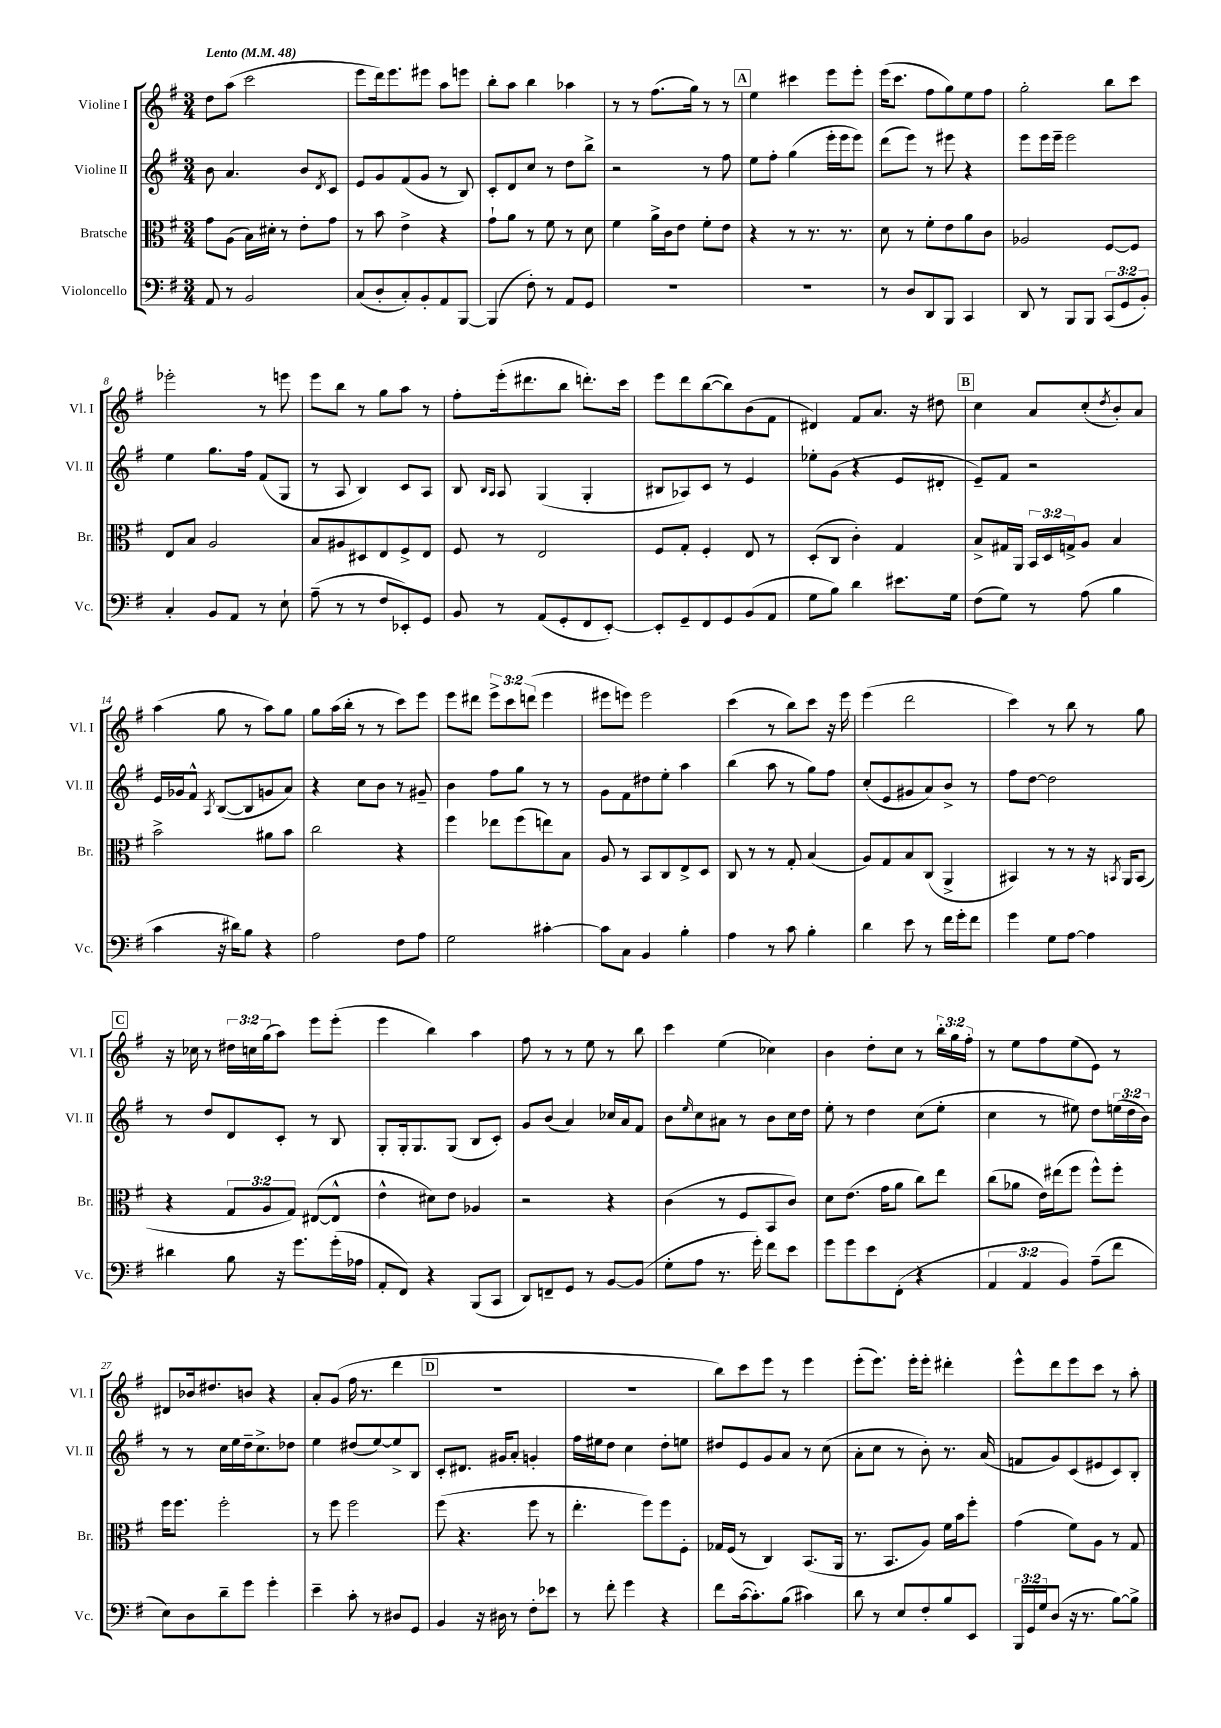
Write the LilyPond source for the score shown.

<<
\new StaffGroup <<
\new Staff = "s0" \with { instrumentName = "Violine I" shortInstrumentName = "Vl. I" } {
    \clef treble \key g \major \numericTimeSignature \time 3/4 \override Staff.TupletNumber.text = #tuplet-number::calc-fraction-text \tempo "Lento" 4 = 48
    d''8 a''8( c'''2 |
    e'''8 d'''16) e'''8. eis'''8 a''8 e'''8 |
    b''8-. a''8 b''4 aes''4 |
    r8 r8 fis''8.( g''16) r8 r8 |
    \mark \markup { \box "A" } e''4 cis'''4 e'''8 e'''8-. |
    e'''16( c'''8. fis''8 g''8) e''8 fis''8 |
    g''2-. b''8 c'''8 |
    ees'''2-. r8 e'''8 |
    e'''8 b''8 r8 g''8 a''8 r8 |
    fis''8-. e'''16-.( dis'''8. b''8 d'''8.-.) c'''16 |
    e'''8 d'''8 b''8~( b''8) b'8( fis'8 |
    dis'4) fis'8 a'8. r16 dis''8 |
    \mark \markup { \box "B" } c''4 a'8 c''8-.( \acciaccatura { d''8 } b'8-.) a'8 |
    a''4( g''8 r8 a''8) g''8 |
    g''8 a''16( b''16-. r8 r8 c'''8) e'''8 |
    e'''8 dis'''8 \tuplet 3/2 { e'''8-> c'''8 d'''8( } e'''4 |
    eis'''8 e'''8) e'''2 |
    c'''4( r8 b''8) c'''8 r16 e'''16 |
    e'''4( d'''2 |
    c'''4) r8 b''8 r8 g''8 |
    \mark \markup { \box "C" } r16 ces''16 r8 \tuplet 3/2 { dis''16 c''16 g''16( } a''8) e'''8 e'''8-.( |
    e'''4 b''4) a''4 |
    fis''8 r8 r8 e''8 r8 b''8 |
    c'''4 e''4( ces''4) |
    b'4 d''8-. c''8 r8 \tuplet 3/2 { b''16-. g''16 fis''16-. } |
    r8 e''8 fis''8 e''8( e'8) r8 |
    dis'8 bes'16 dis''8. b'8 r4 |
    a'8-. g'8( fis''16 r8. d'''4 |
    \mark \markup { \box "D" } R2. |
    R2. |
    b''8) c'''8 e'''8 r8 e'''4 |
    e'''8-.( e'''8.) e'''16-. e'''8-. dis'''4-. |
    e'''8-^ d'''8 e'''8 c'''8 r8 a''8-. \bar "|." |
}
\new Staff = "s1" \with { instrumentName = "Violine II" shortInstrumentName = "Vl. II" } {
    \clef treble \key g \major \numericTimeSignature \time 3/4 \override Staff.TupletNumber.text = #tuplet-number::calc-fraction-text
    b'8 a'4. b'8 \acciaccatura { d'8 } c'8 |
    e'8 g'8 fis'8( g'8 r8 b8) |
    c'8-. d'8 c''8 r8 d''8 b''8-> |
    r2 r8 fis''8 |
    \mark \markup { \box "A" } e''8 fis''8-. g''4( e'''16-. e'''16 e'''8) |
    d'''8( e'''8) r8 eis'''8 r4 |
    e'''8 e'''16 e'''16-- e'''2 |
    e''4 g''8. fis''16 fis'8( g8 |
    r8 a8 b4) c'8 a8 |
    b8 \grace { b16 a16 } a8 g4( g4-. |
    bis8 aes8) c'8 r8 e'4 |
    ees''8-. g'8( r4 e'8 dis'8-. |
    \mark \markup { \box "B" } e'8--) fis'8 r2 |
    e'16 ges'16 fis'8-^ \acciaccatura { a8 } b8~( b8 g'8 a'8) |
    r4 c''8 b'8 r8 gis'8-- |
    b'4 fis''8 g''8 r8 r8 |
    g'8 fis'8 dis''8 e''8-. a''4 |
    b''4( a''8 r8 g''8) fis''8 |
    c''8-.( e'8 gis'8 a'8) b'8-> r8 |
    fis''8 d''8~ d''2 |
    \mark \markup { \box "C" } r8 d''8 d'8 c'8-. r8 b8 |
    g8-. g16-. g8. g8( b8 c'8-.) |
    g'8 b'8( a'4) ces''16 a'16 fis'8 |
    b'8 \grace { e''16 } c''8 ais'8 r8 b'8 c''16 d''16 |
    e''8-. r8 d''4 c''8( e''8-. |
    c''4 r8 eis''8) d''8 \tuplet 3/2 { e''16( d''16 b'16) } |
    r8 r8 c''16 e''16 d''16-- c''8.-> des''8 |
    e''4 dis''8( e''8~) e''8-> b8 |
    \mark \markup { \box "D" } c'8-. dis'8. gis'16 a'8-. g'4-. |
    fis''16 eis''16 d''8 c''4 d''8-. e''8 |
    dis''8 e'8 g'8 a'8 r8 c''8( |
    a'8-. c''8 r8 b'8-.) r8. a'16( |
    f'8 g'8) c'8( eis'8 c'8) b8-. \bar "|." |
}
\new Staff = "s2" \with { instrumentName = "Bratsche" shortInstrumentName = "Br." } {
    \clef alto \key g \major \numericTimeSignature \time 3/4 \override Staff.TupletNumber.text = #tuplet-number::calc-fraction-text
    g'8 a8( b16) dis'16-. r8 e'8-. g'8 |
    r8 b'8 e'4-> r4 |
    g'8-! a'8 r8 fis'8 r8 d'8 |
    fis'4 a'16-> c'16 e'8 fis'8-. e'8 |
    \mark \markup { \box "A" } r4 r8 r8. r8. |
    d'8 r8 fis'8-. e'8 a'8 c'8 |
    aes2 fis8~ fis8 |
    e8 b8 a2 |
    b8 ais8 dis8 e8 fis8-> e8 |
    fis8 r8 e2 |
    fis8 g8-. fis4-. e8 r8 |
    d8-.( c8 c'4-.) g4 |
    \mark \markup { \box "B" } b8-> gis16 a,16 \tuplet 3/2 { b,16 d16 g16-> } a8 b4 |
    b'2-> ais'8 b'8 |
    c''2 r4 |
    fis''4 ees''8 fis''8( e''8) b8 |
    a8 r8 b,8 c8 e8-> d8 |
    c8 r8 r8 g8-. b4( |
    a8) g8 b8 c8( a,4-> |
    bis,4) r8 r8 r16 \acciaccatura { b,8 } a,16 b,8( |
    \mark \markup { \box "C" } r4 \tuplet 3/2 { g8 a8 g8) } eis8~( eis8-^ |
    e'4-^ dis'8) e'8 aes4 |
    r2 r4 |
    c'4( r8 fis8 b,8 c'8) |
    d'8 e'8.( g'16 a'8 c''8) e''8 |
    c''8( aes'8 e'16) eis''16( fis''8 fis''8-^) fis''8-. |
    fis''16 fis''8. fis''2-. |
    r8 fis''8 fis''2 |
    \mark \markup { \box "D" } fis''8( r4. fis''8 r8 |
    e''4.-. fis''8) fis''8 fis8-. |
    ges16 fis16( r8 c4) b,8.( a,16 |
    r8. b,8. a8) fis'16 b'16 fis''8-. |
    g'4( fis'8) a8 r8 g8 \bar "|." |
}
\new Staff = "s3" \with { instrumentName = "Violoncello" shortInstrumentName = "Vc." } {
    \clef bass \key g \major \numericTimeSignature \time 3/4 \override Staff.TupletNumber.text = #tuplet-number::calc-fraction-text
    a,8 r8 b,2 |
    c8( d8-. c8-.) b,8-. a,8 b,,8~ |
    b,,4( fis8-.) r8 a,8 g,8 |
    R2. |
    \mark \markup { \box "A" } R2. |
    r8 d8 d,8 b,,8 c,4 |
    d,8 r8 b,,8 b,,8 \tuplet 3/2 { c,8( g,8 b,8-.) } |
    c4-. b,8 a,8 r8 e8-! |
    a8--( r8 r8 fis8 ees,8-.) g,8 |
    b,8 r8 a,8( g,8-. fis,8 e,8~-.) |
    e,8-. g,8-- fis,8 g,8 b,8( a,8 |
    g8 b8) d'4 eis'8. g16 |
    \mark \markup { \box "B" } fis8( g8) r8 a8( b4 |
    c'4 r16 dis'16) b8 r4 |
    a2 fis8 a8 |
    g2 cis'4~-. |
    cis'8 c8 b,4 b4-. |
    a4 r8 c'8 b4-. |
    d'4 e'8 r8 fis'16 g'16-. fis'8 |
    g'4 g8 a8~ a4 |
    \mark \markup { \box "C" } dis'4 b8 r16 g'8. g'16-.( aes16 |
    a,8-. fis,8) r4 b,,8( c,8 |
    d,8) f,8-- g,8 r8 b,8~ b,8( |
    g8-. a8 r8. g'16-.) fis'8 e'8 |
    g'8 g'8 e'8 fis,8-.( r4 |
    \tuplet 3/2 { a,4 a,4 b,4) } a8--( fis'8 |
    e8) d8 d'8-- g'8 g'4-. |
    e'4-- c'8-. r8 dis8 g,8 |
    \mark \markup { \box "D" } b,4 r16 dis16 r8 fis8-. ees'8 |
    r8 fis'8-. g'4 r4 |
    fis'8 c'16~( c'8.-.) b8( cis'4) |
    d'8 r8 e8 fis8-. b8 e,8 |
    \tuplet 3/2 { b,,16 g,16 g16 } d8( r16 r8. b8~) b8-> \bar "|." |
}
>>
>>
